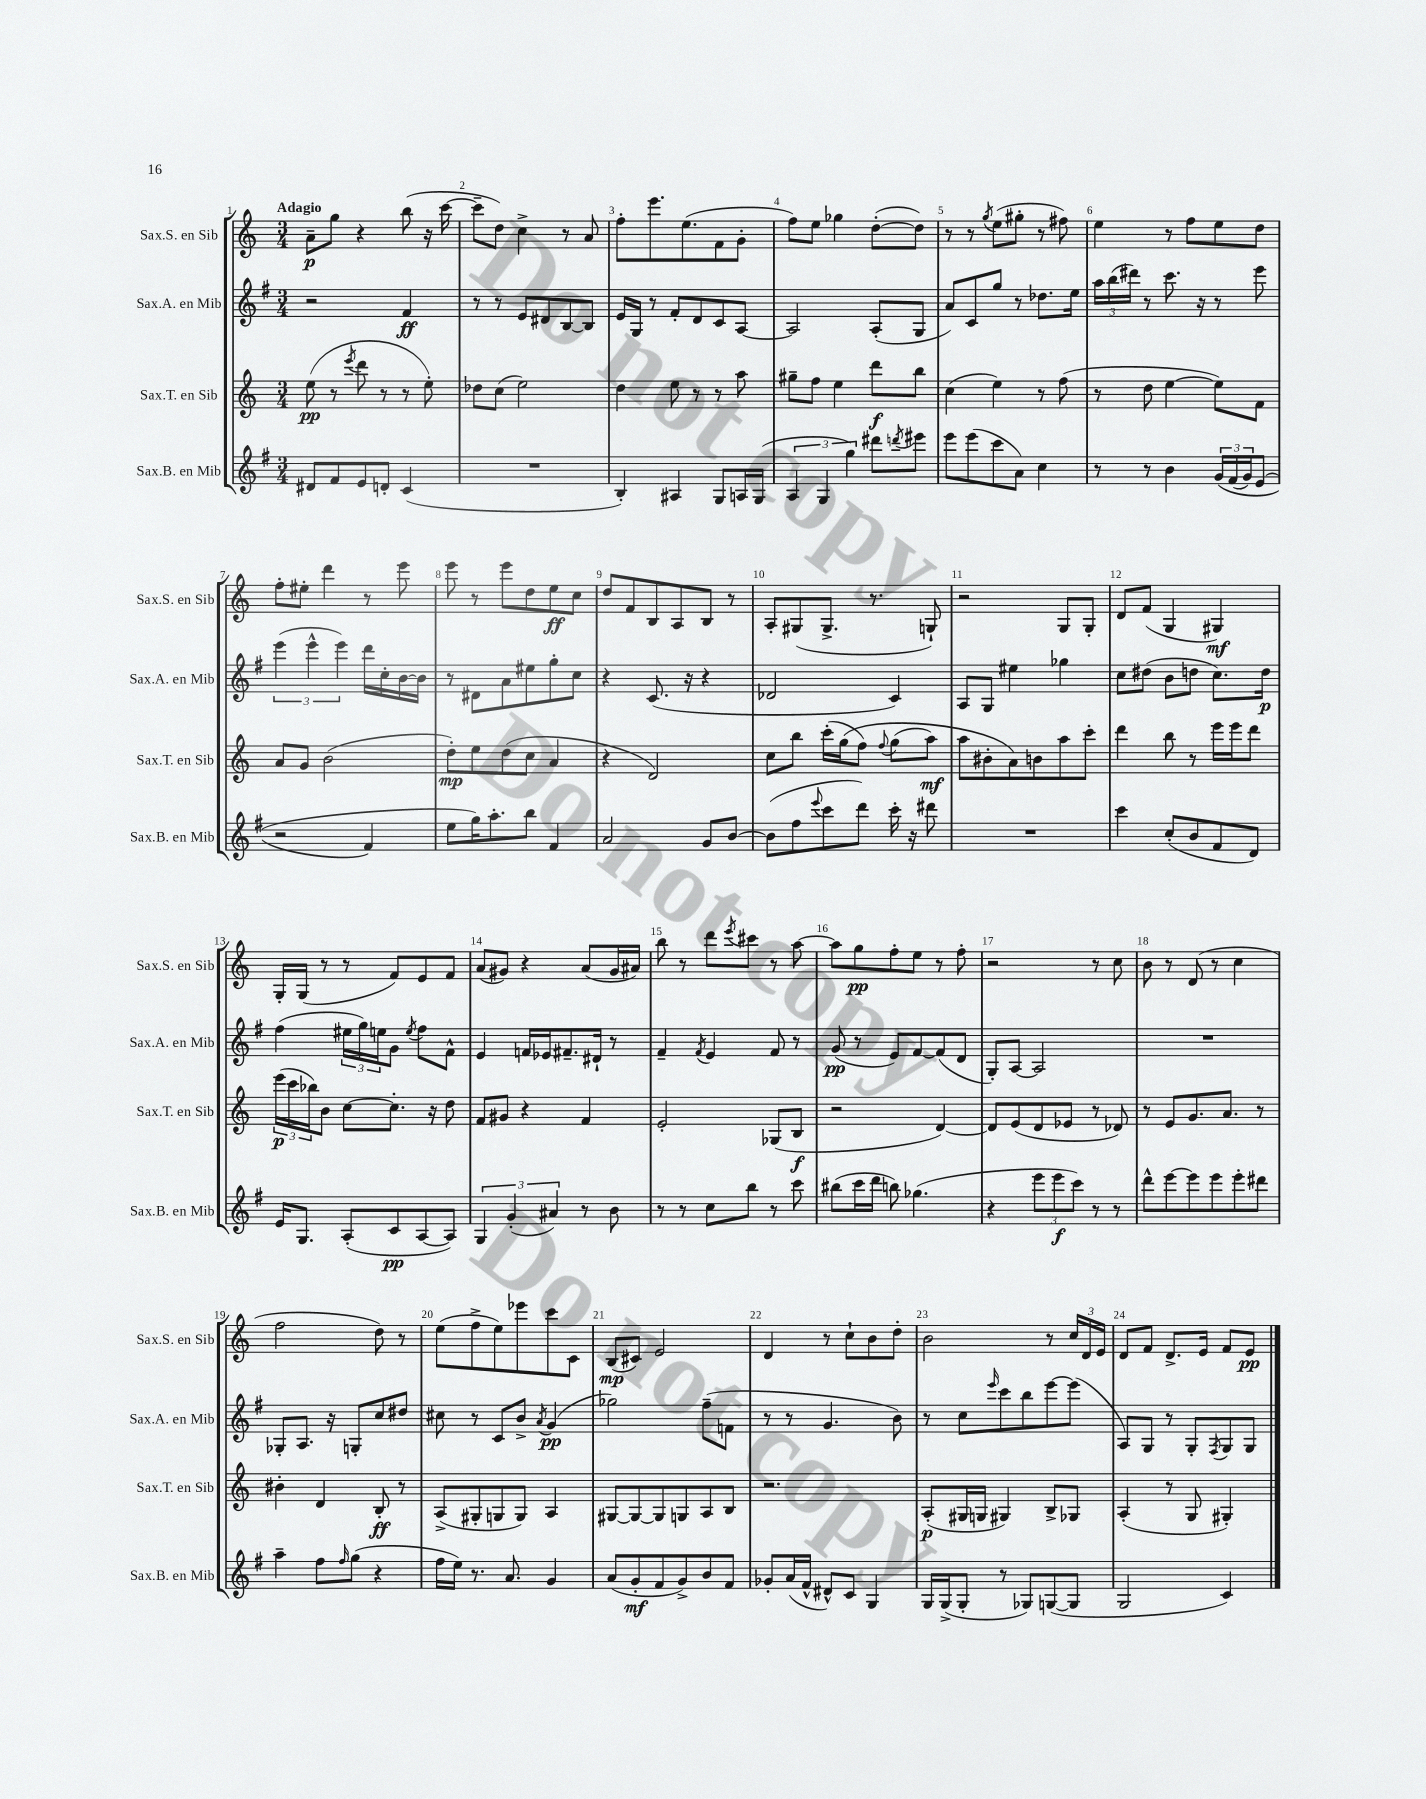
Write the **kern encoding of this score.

**kern	**dynam	**kern	**dynam	**kern	**dynam	**kern	**dynam
*part4	*part4	*part3	*part3	*part2	*part2	*part1	*part1
*staff4	*staff4	*staff3	*staff3	*staff2	*staff2	*staff1	*staff1
*I"Sax.B. en Mib	*	*I"Sax.T. en Sib	*	*I"Sax.A. en Mib	*	*I"Sax.S. en Sib	*
*I'Sax.B. en Mib	*	*I'Sax.T. en Sib	*	*I'Sax.A. en Mib	*	*I'Sax.S. en Sib	*
*clefG2	*	*clefG2	*	*clefG2	*	*clefG2	*
*k[f#]	*	*k[]	*	*k[f#]	*	*k[]	*
*M3/4	*	*M3/4	*	*M3/4	*	*M3/4	*
=1	=1	=1	=1	=1	=1	=1	=1
!	!	!	!	!	!	!LO:TX:a:B:t=Adagio	!
8d#X/L	.	(8ee\	pp	2r	.	8a~\L	p
8f#/	.	8r	.	.	.	8gg\J	.
.	.	8qeee/	.	.	.	.	.
8e/	.	8ddd\	.	.	.	4r	.
8dn'/J	.	8r	.	.	.	.	.
(4c/	.	8r	.	4f#/	ff	(8bb\	.
.	.	8ee'\)	.	.	.	16r	.
.	.	.	.	.	.	[16ccc\	.
=2	=2	=2	=2	=2	=2	=2	=2
2.r	.	8dd-X\L	.	8r	.	8ccc~\L]	.
.	.	(8cc\J	.	8r	.	8dd\J)	.
.	.	2ee\)	.	8e/L	.	4cc^\	.
.	.	.	.	8d#X/	.	.	.
.	.	.	.	[8B/	.	8r	.
.	.	.	.	8B/J]	.	8a/	.
=3	=3	=3	=3	=3	=3	=3	=3
4B'/)	.	4dd\	.	16e/LL	.	8ff'\L	.
.	.	.	.	16G/JJ	.	.	.
.	.	.	.	8r	.	8.eee\	.
4A#X/	.	8ee\	.	8f#'/L	.	.	.
.	.	.	.	.	.	(8.ee\	.
.	.	8r	.	8d/	.	.	.
8G/L	.	8r	.	8c/	.	8f\	.
16An/L	.	8aa\	.	[8A/J	.	8g'\J	.
(16G/JJ	.	.	.	.	.	.	.
=4	=4	=4	=4	=4	=4	=4	=4
6A/	.	8gg#X~\L	.	2A/]	.	8ff\L)	.
.	.	8ff\J	.	.	.	8ee\J	.
6G/	.	.	.	.	.	.	.
.	.	4ee\	.	.	.	4gg-X\	.
6gg\)	.	.	.	.	.	.	.
8ddd#X\L	.	8ddd\L	f	(8A'/L	.	([8dd'\L	.
8qdddn/	.	.	.	.	.	.	.
8eee#X\J	.	8bb\J	.	8G/J	.	8dd\J])	.
=5	=5	=5	=5	=5	=5	=5	=5
8eee\L	.	(4cc\	.	8a/L)	.	8r	.
(8eee\	.	.	.	8c/	.	8r	.
.	.	.	.	.	.	8qgg/	.
8ccc\	.	4ee\)	.	8gg/J	.	(8ee\L	.
8a\J)	.	.	.	8r	.	8gg#X'\J	.
4cc\	.	8r	.	8.dd-X\L	.	8r	.
.	.	(8ff\	.	.	.	8ff#X\)	.
.	.	.	.	16ee\Jk	.	.	.
=6	=6	=6	=6	=6	=6	=6	=6
8r	.	8r	.	24aa\LL	.	4ee\	.
.	.	.	.	(24bb\	.	.	.
.	.	.	.	24ddd#X\JJ)	.	.	.
8r	.	8dd\	.	8r	.	.	.
4b\	.	[4ee\	.	8.ccc\	.	8r	.
.	.	.	.	.	.	8ff\L	.
.	.	.	.	16r	.	.	.
(24g/LL	.	8ee\L])	.	8r	.	8ee\	.
(24f#/	.	.	.	.	.	.	.
24g/J)	.	.	.	.	.	.	.
(8e/J	.	8f\J	.	8eee\	.	8dd\J	.
!!LO:LB:g=z
=7	=7	=7	=7	=7	=7	=7	=7
2r	.	8a/L	.	(6eee\	.	8ff'\L	.
.	.	8g/J	.	.	.	8ee#X'\J	.
.	.	.	.	6eee^^\	.	.	.
.	.	(2b\	.	.	.	4ddd\	.
.	.	.	.	6eee\)	.	.	.
4f#/)	.	.	.	16ddd\LL	.	8r	.
.	.	.	.	16cc'\	.	.	.
.	.	.	.	[16b\	.	8eee\	.
.	.	.	.	16b\JJ]	.	.	.
=8	=8	=8	=8	=8	=8	=8	=8
8ee\L	.	8dd'\L)	mp	8r	.	8eee\	.
16gg\K)	.	8ee\	.	8d#X\L	.	8r	.
8.aa'\	.	.	.	.	.	.	.
.	.	(8dd\	.	8a\	.	8eee\L	.
8bb\J	.	8cc\J	.	8ee#X\	.	8dd\	.
4f#/	.	4a/	.	8gg'\	.	8ee\	ff
.	.	.	.	8cc\J	.	8cc\J	.
=9	=9	=9	=9	=9	=9	=9	=9
2a/	.	4r	.	4r	.	8dd/L	.
.	.	.	.	.	.	8f/	.
.	.	2d/)	.	(8.c/	.	8B/	.
.	.	.	.	.	.	8A/	.
.	.	.	.	16r	.	.	.
8g/L	.	.	.	4r	.	8B/J	.
[8b/J	.	.	.	.	.	8r	.
=10	=10	=10	=10	=10	=10	=10	=10
(8b\L]	.	8cc\L	.	2d-X/	.	8A'/L	.
8ff#\	.	8bb\J	.	.	.	(8G#X/	.
8qqeee/	.	.	.	.	.	.	.
8ccc\	.	(16ccc'\LL	.	.	.	8.G#^/J	.
.	.	(16gg\J	.	.	.	.	.
8ddd\J)	.	8ff\J)	.	.	.	.	.
.	.	.	.	.	.	8.r	.
.	.	8qqff/	.	.	.	.	.
16ccc'\	.	(8gg\L	.	4c/)	.	.	.
16r	.	.	.	.	.	.	.
8ddd#X\	.	8aa\J)	mf	.	.	8Gn`/)	.
=11	=11	=11	=11	=11	=11	=11	=11
2.r	.	8aa\L	.	8A/L	.	2r	.
.	.	8b#X'\	.	8G/J	.	.	.
.	.	8a\)	.	4ee#X\	.	.	.
.	.	8bn\	.	.	.	.	.
.	.	8aa\	.	4gg-X\	.	8G/L	.
.	.	8ccc'\J	.	.	.	8G'/J	.
=12	=12	=12	=12	=12	=12	=12	=12
4ccc\	.	4ddd\	.	8cc\L	.	8d/L	.
.	.	.	.	(8dd#X\J	.	(8f/J	.
(8cc'/L	.	8bb\	.	8b\L	.	4G/	.
8b/	.	8r	.	8ddn\J	.	.	.
8f#/	.	16eee\LL	.	8.cc\L)	.	4G#X/)	mf
.	.	16eee\J	.	.	.	.	.
8d/J)	.	8ddd\J	.	.	.	.	.
.	.	.	.	16dd\Jk	p	.	.
!!LO:LB:g=z
=13	=13	=13	=13	=13	=13	=13	=13
16e/KL	.	(24eee\LL	p	(4ff#\	.	16G'/LL	.
.	.	24ccc\	.	.	.	.	.
8.G/J	.	.	.	.	.	(16G/JJ	.
.	.	24bb-X\J)	.	.	.	.	.
.	.	8b\J	.	.	.	8r	.
(8A'/L	.	[8cc\L	.	24ee#X\LL	.	8r	.
.	.	.	.	24gg\)	.	.	.
.	.	.	.	24een\J	.	.	.
8c/	pp	8.cc'\J]	.	8g\J	.	8f/L)	.
.	.	.	.	8qee/	.	.	.
[8A/	.	.	.	8ff#\L	.	8e/	.
.	.	16r	.	.	.	.	.
8A/J])	.	8dd\	.	8f#^^\J	.	8f/J	.
=14	=14	=14	=14	=14	=14	=14	=14
6G/	.	8f/L	.	4e/	.	(8a/L	.
.	.	8g#X/J	.	.	.	8g#X/J)	.
(6g'/	.	.	.	.	.	.	.
.	.	4r	.	16fn/LL	.	4r	.
.	.	.	.	16e-X/J	.	.	.
6a#X/)	.	.	.	.	.	.	.
.	.	.	.	8.f#X~/	.	.	.
8r	.	4f/	.	.	.	(8a/L	.
.	.	.	.	16d#X`/Jk	.	.	.
8b\	.	.	.	8r	.	16g#/L	.
.	.	.	.	.	.	16a#X/JJ)	.
=15	=15	=15	=15	=15	=15	=15	=15
8r	.	2e'/	.	4f#~/	.	8bb\	.
8r	.	.	.	.	.	8r	.
.	.	.	.	8qf#/	.	.	.
8cc\L	.	.	.	4e/	.	8ddd\L	.
.	.	.	.	.	.	8qeee/	.
8bb\J	.	.	.	.	.	8ccc#X\J	.
8r	.	(8G-X/L	.	8f#/	.	8r	.
8ccc\	.	8B/J	f	8r	.	[8aa\	.
=16	=16	=16	=16	=16	=16	=16	=16
(8bb#X\L	.	2r	.	(8g/	pp	8aa\L]	.
16ccc\L	.	.	.	8r	.	8gg\	pp
16ddd\JJ	.	.	.	.	.	.	.
8bbn\)	.	.	.	8e/L)	.	8ff'\	.
(4.gg-X\	.	.	.	[8f#/	.	8ee\J	.
.	.	[4d/)	.	(8f#/]	.	8r	.
.	.	.	.	8d/J	.	8ff'\	.
=17	=17	=17	=17	=17	=17	=17	=17
4r	.	8d/L]	.	8G'/L)	.	2r	.
.	.	(8e/	.	[8A/J	.	.	.
12eee\L	.	8d/	.	2A/]	.	.	.
12eee\	f	.	.	.	.	.	.
.	.	8e-X/J	.	.	.	.	.
12ccc\J)	.	.	.	.	.	.	.
8r	.	8r	.	.	.	8r	.
8r	.	8d-X/)	.	.	.	8cc\	.
=18	=18	=18	=18	=18	=18	=18	=18
8ddd^^\L	.	8r	.	2.r	.	8b\	.
[8eee\	.	8e/L	.	.	.	8r	.
8eee\]	.	8.g/	.	.	.	(8d/	.
8eee\	.	.	.	.	.	8r	.
.	.	8.a/J	.	.	.	.	.
8eee'\	.	.	.	.	.	4cc\	.
8ddd#X\J	.	8r	.	.	.	.	.
!!LO:LB:g=z
=19	=19	=19	=19	=19	=19	=19	=19
4aa~\	.	4b#X'\	.	8G-X'/L	.	2ff\	.
.	.	.	.	8.A/J	.	.	.
8ff#\L	.	4d/	.	.	.	.	.
.	.	.	.	16r	.	.	.
16qqff#/	.	.	.	.	.	.	.
(8gg\J	.	.	.	8Gn'/L	.	.	.
4r	.	8B'/	ff	8cc/	.	8dd\)	.
.	.	8r	.	8dd#X/J	.	8r	.
=20	=20	=20	=20	=20	=20	=20	=20
16ff#\LL	.	(8A^/L	.	8cc#X\	.	(8ee\L	.
16ee\JJ)	.	.	.	.	.	.	.
8.r	.	8G#X'/	.	8r	.	8ff^\	.
.	.	8Gn/	.	8c/L	.	8ee\)	.
8.a/	.	.	.	.	.	.	.
.	.	8G/J)	.	8b^/J	.	8eee-X\	.
.	.	.	.	8qa/	.	.	.
4g/	.	4A/	.	(4g/	pp	8ccc\	.
.	.	.	.	.	.	8c\J	.
=21	=21	=21	=21	=21	=21	=21	=21
(8a/L	.	[8G#X/L	.	2gg-X\)	.	(8B/L	mp
8g'/	mf	8G#/_	.	.	.	8c#X/J)	.
8f#/	.	8G#/]	.	.	.	2e/	.
8g^/)	.	8Gn/	.	.	.	.	.
8b/	.	8A/	.	(8ff#~\L	.	.	.
8f#/J	.	8B/J	.	8fn\J	.	.	.
=22	=22	=22	=22	=22	=22	=22	=22
8g-X'/L	.	2.r	.	8r	.	4d/	.
(16a/L	.	.	.	8r	.	.	.
16f#^^/JJ	.	.	.	.	.	.	.
8d#X^^/L)	.	.	.	4.g/	.	8r	.
8c/J	.	.	.	.	.	8cc`\L	.
4G/	.	.	.	.	.	8b\	.
.	.	.	.	8b\)	.	8dd'\J	.
=23	=23	=23	=23	=23	=23	=23	=23
16G/LL	.	(8A'/L	p	8r	.	2b\	.
(16G^/J	.	.	.	.	.	.	.
8G'/J	.	16G#X/L	.	8cc\L	.	.	.
.	.	16Gn/JJ	.	.	.	.	.
.	.	.	.	16qqeee/	.	.	.
8r	.	4G#X/)	.	8ccc\	.	.	.
8G-X/L)	.	.	.	8bb\	.	.	.
([8Gn/	.	8B^/L	.	[8eee\	.	8r	.
8G/J]	.	8G-X/J	.	(8eee\J]	.	24cc/LL	.
.	.	.	.	.	.	24d/	.
.	.	.	.	.	.	24e/JJ	.
=24	=24	=24	=24	=24	=24	=24	=24
2G/	.	(4A'/	.	8A/L)	.	8d/L	.
.	.	.	.	8G/J	.	8f/J	.
.	.	8r	.	8r	.	8.d^/L	.
.	.	8G/	.	8G'/L	.	.	.
.	.	.	.	.	.	16e/Jk	.
.	.	.	.	8qF#/	.	.	.
4c/)	.	4G#X'/)	.	8G/	.	8f/L	.
.	.	.	.	8G/J	.	8e/J	pp
==	==	==	==	==	==	==	==
*-	*-	*-	*-	*-	*-	*-	*-
